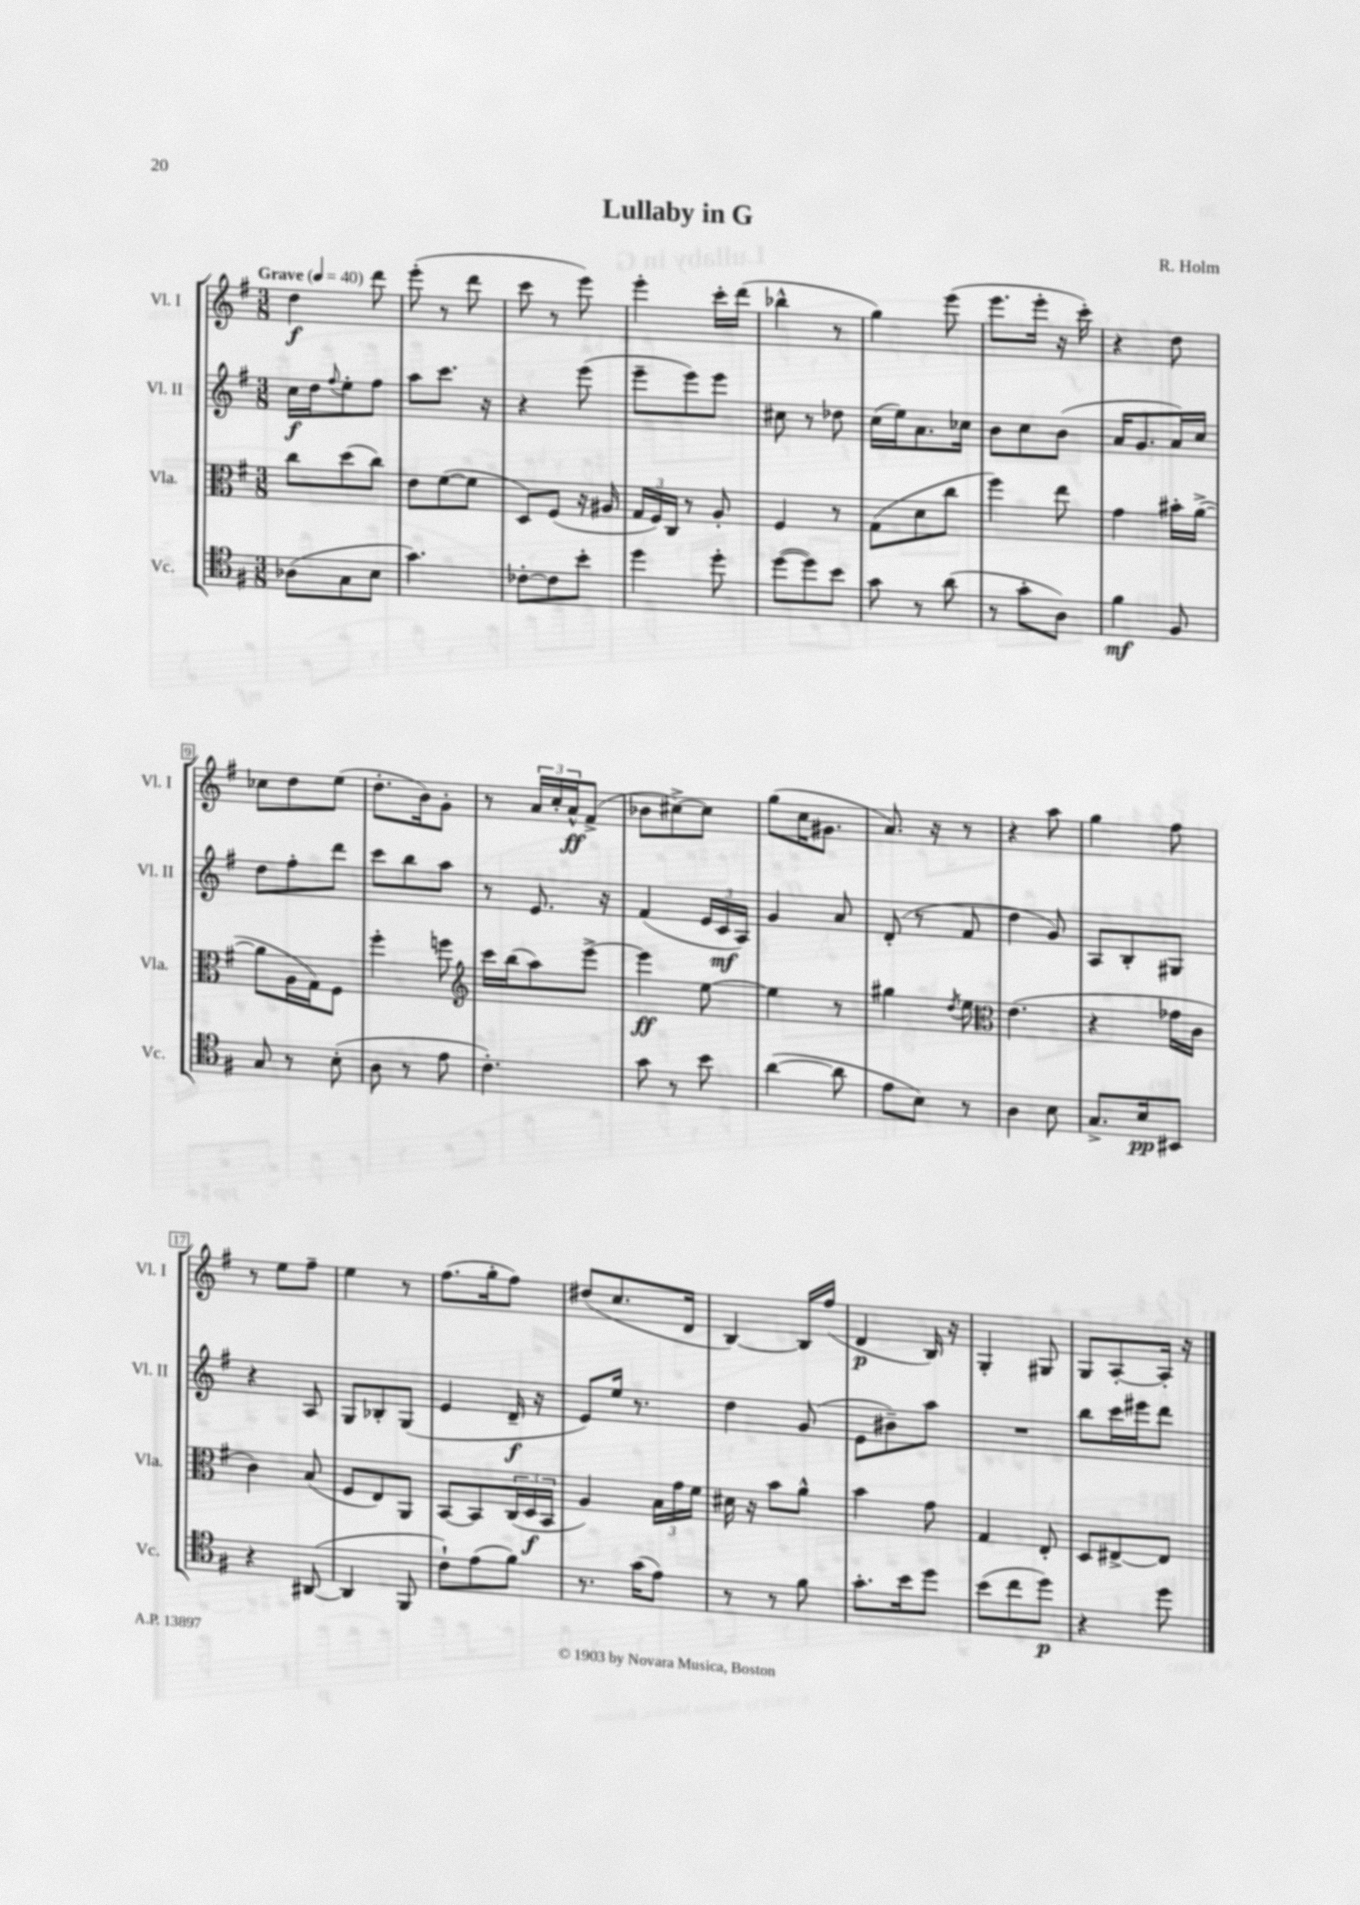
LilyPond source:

\header { title = "Lullaby in G" composer = "R. Holm" }
<<
\new StaffGroup <<
\new Staff = "s0" \with { instrumentName = "Vl. I" shortInstrumentName = "Vl. I" } {
    \clef treble \key g \major \numericTimeSignature \time 3/8 \tempo "Grave" 4 = 40
    d''4\f d'''8 |
    e'''8-.( r8 d'''8 |
    c'''8 r8 e'''8) |
    e'''4-. c'''16-. d'''16( |
    bes''4-^ r8 |
    g''4) e'''8( |
    e'''8. e'''16-. r16 c'''16-.) |
    r4 d''8 |
    ces''8 d''8 e''8( |
    d''8.-. b'16) g'8-. |
    r8 \tuplet 3/2 { a'16 c''16-. a'16-^\ff } fis'8->( |
    bes'8 cis''8~->) cis''8 |
    g''8( c''16 gis'8. |
    a'8.) r16 r8 |
    r4 a''8 |
    g''4 fis''8 |
    r8 e''8 fis''8-- |
    e''4 r8 |
    fis''8.( g''16-. fis''8) |
    dis''8( c''8. d'16 |
    b4~) b16 fis''16( |
    d'4\p b16) r16 |
    g4-. gis8 |
    g8 a8~-. a16-. r16 \bar "|." |
}
\new Staff = "s1" \with { instrumentName = "Vl. II" shortInstrumentName = "Vl. II" } {
    \clef treble \key g \major \numericTimeSignature \time 3/8
    c''16\f d''16 \appoggiatura { fis''8 } e''8-. fis''8 |
    a''8 c'''8. r16 |
    r4 e'''8( |
    e'''8-- e'''8) e'''8 |
    cis''8 r8 des''8 |
    c''16( e''16) a'8. ces''16 |
    b'8 c''8 b'8( |
    a'16 g'8. a'16) c''16 |
    d''8 fis''8-. d'''8 |
    c'''8 b''8 a''8 |
    r8 e'8. r16 |
    fis'4( \tuplet 3/2 { e'16 c'16\mf a16) } |
    g'4 a'8 |
    d'8-.( r8 fis'8 |
    d''4 g'8) |
    a8 b8-. gis8 |
    r4 a8 |
    g8 bes8-. g8( |
    e'4 d'16--\f r16 |
    e'8) e''16 r8. |
    d''4 g'8( |
    e'8 bis'8--) a''8 |
    R4. |
    b''8 c'''16 eis'''16 d'''8 \bar "|." |
}
\new Staff = "s2" \with { instrumentName = "Vla." shortInstrumentName = "Vla." } {
    \clef alto \key g \major \numericTimeSignature \time 3/8
    c''8 d''8( c''8) |
    e'8 fis'8~( fis'8 |
    d8) fis8( r16 ais16 |
    \tuplet 3/2 { g16 fis16) c16 } r8 a8-. |
    fis4 r8 |
    g8( d'8 c''8 |
    fis''4) e''8 |
    g'4 bis'16-. a'16~->( |
    a'8 a16 g16) fis8 |
    fis''4-. f''8 |
    \clef treble c'''16 b''16( a''8) e'''8~-> |
    e'''4\ff e''8~ |
    e''4 r8 |
    gis''4 \acciaccatura { d''8 } e''8 |
    \clef alto e'4.( |
    r4 ges'16 c'16 |
    c'4) b8( |
    fis8 e8) a,8 |
    b,8~ b,8 \tuplet 3/2 { c16( d16\f b,16 } |
    a4) \tuplet 3/2 { b16 g'16 fis'16 } |
    dis'16 r16 b'8 a'8-^ |
    b'4 g'8 |
    g4 e8-. |
    d8 eis8~-> eis8 \bar "|." |
}
\new Staff = "s3" \with { instrumentName = "Vc." shortInstrumentName = "Vc." } {
    \clef tenor \key g \major \numericTimeSignature \time 3/8
    aes8( g8 b8 |
    g'4.) |
    ces'8~-. ces'8 b'8-. |
    d''4 d''8-. |
    d''8~( d''8) b'8 |
    g'8 r8 a'8( |
    r8 g'8-. a8) |
    fis'4\mf fis8 |
    g8 r8 b8-.( |
    a8 r8 e'8 |
    c'4.-.) |
    g'8 r8 b'8 |
    a'4~( a'8 |
    e'8 b8) r8 |
    a4 b8 |
    g8.-> b16\pp bis,8 |
    r4 ais,8~( |
    ais,4 fis,8 |
    c'8-!) e'8( fis'8) |
    r8. g'16( e'8) |
    r8 r8 fis'8 |
    g'8.-. b'16 d''8 |
    b'8( c''8 d''8\p) |
    r4 d''8 \bar "|." |
}
>>
>>
\layout { \context { \Score \override BarNumber.stencil = #(make-stencil-boxer 0.1 0.3 ly:text-interface::print) } }
